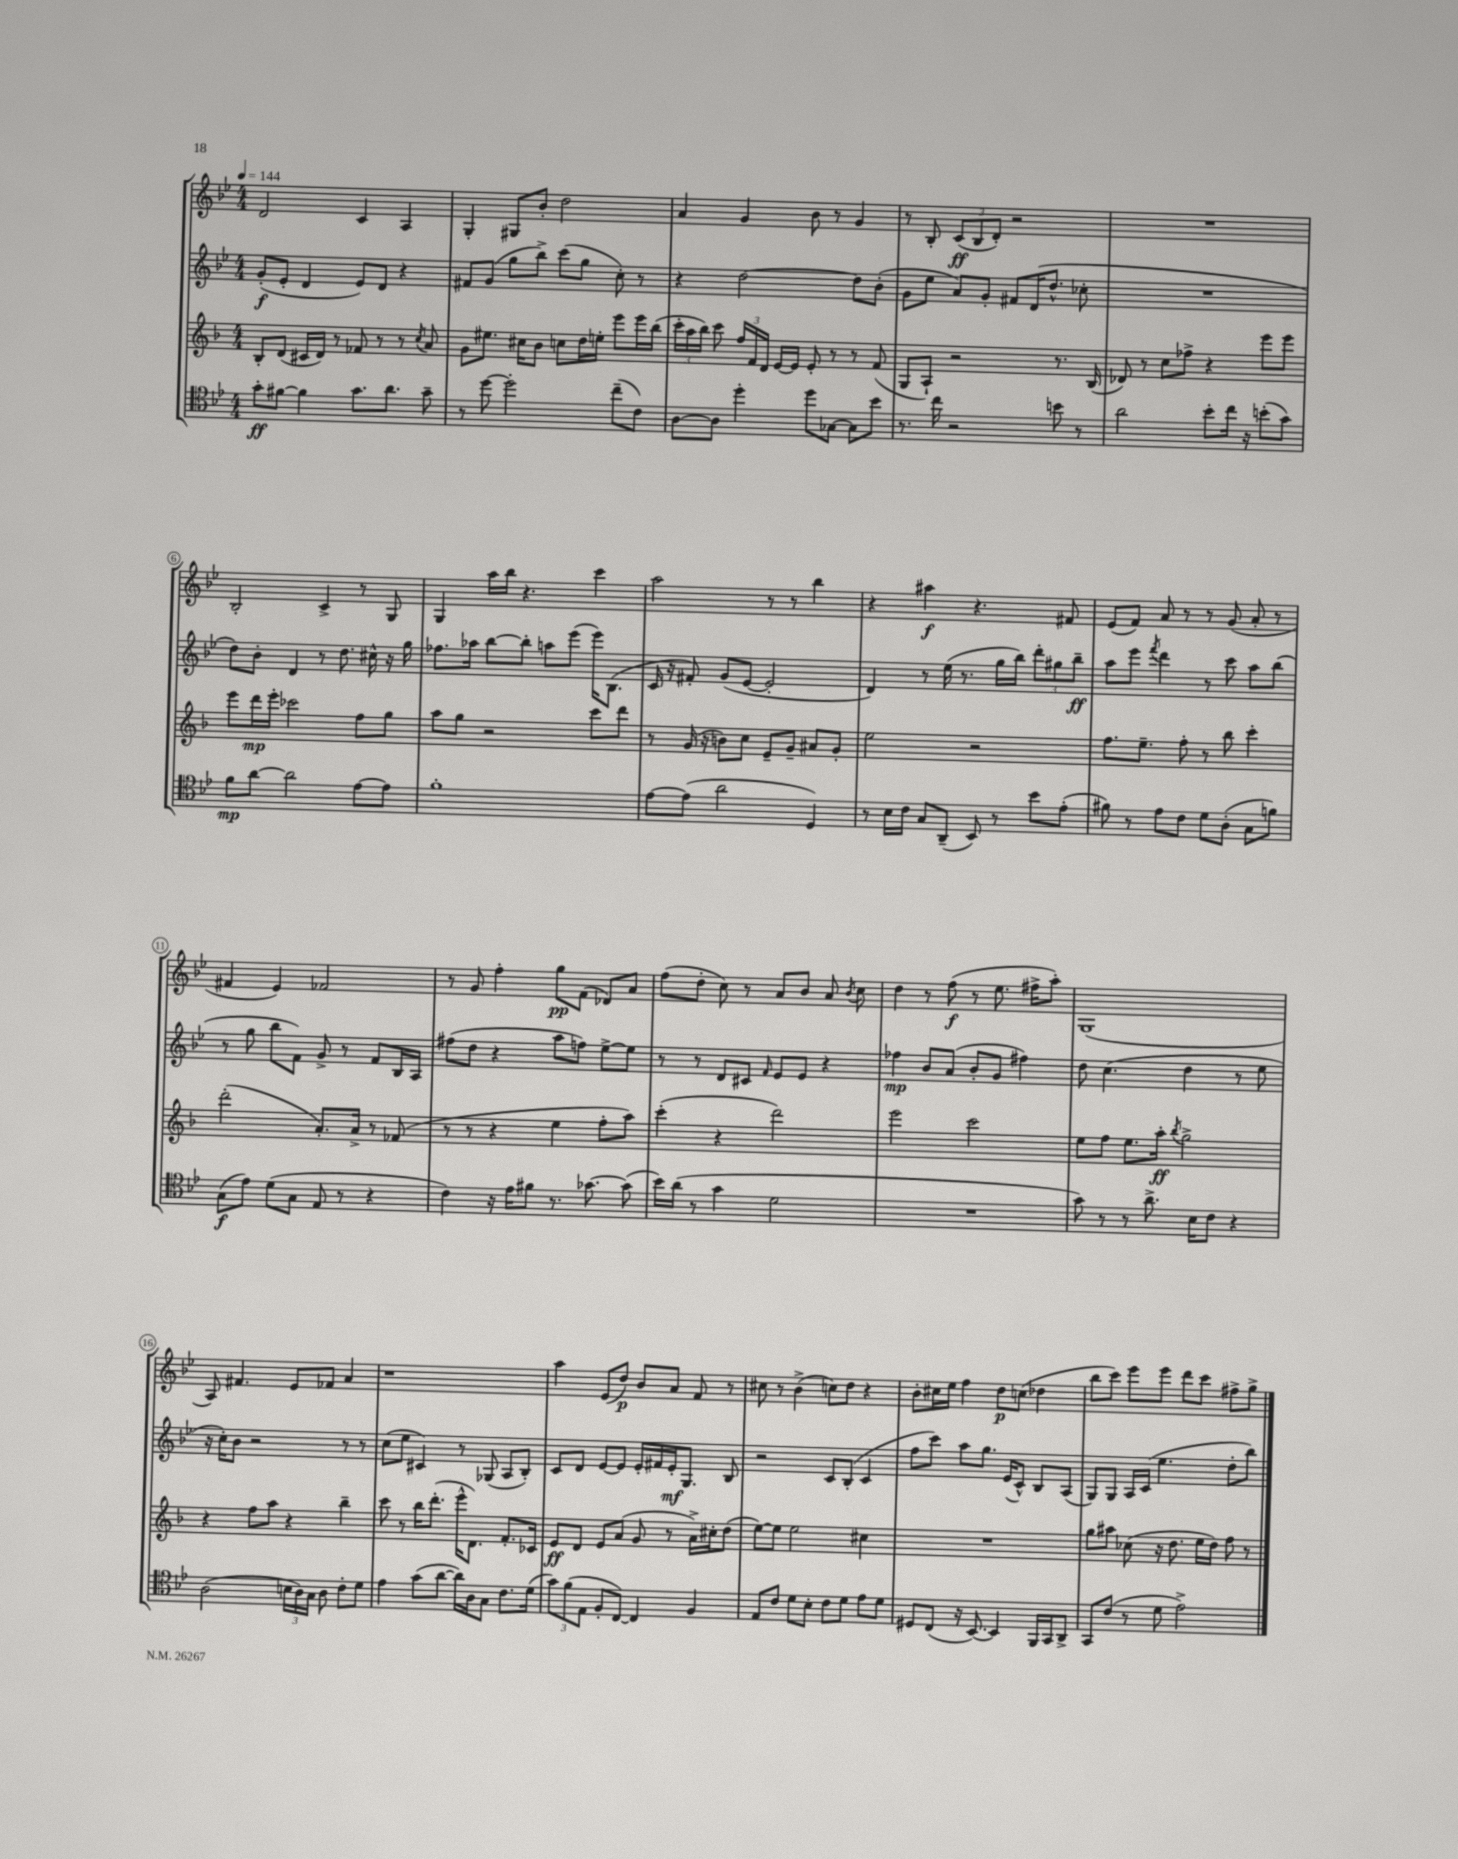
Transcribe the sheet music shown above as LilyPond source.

<<
\new StaffGroup <<
\new Staff = "s0" {
    \clef treble \key bes \major \numericTimeSignature \time 4/4 \tempo 4 = 144
    \autoBeamOff d'2 c'4 a4 |
    g4-. gis8[ bes'8]-. d''2 |
    a'4 g'4 bes'8 r8 g'4 |
    r8 bes8-. \tuplet 3/2 { c'8[\ff( bes8 d'8]-.) } r2 |
    R1 |
    bes2-. c'4-> r8 g8 |
    g4 a''16[ bes''16] r4. c'''4 |
    a''2 r8 r8 bes''4 |
    r4 ais''4\f r4. fis'8 |
    ees'8[( f'8]) a'8 r8 r8 g'8( a'8-. r8 |
    fis'4 ees'4) fes'2 |
    r8 g'8 f''4-. g''8[\pp f'8]( des'8[) a'8] |
    f''8[( d''8]-. c''8) r8 a'8[ bes'8] a'8 \acciaccatura { bes'8 } c''8 |
    d''4 r8 f''8\f( r8 ees''8. fis''16[-> a''8]-.) |
    g1( |
    a8) fis'4. ees'8[ fes'8] a'4 |
    r1 |
    a''4 ees'8[( d''8]\p) bes'8[ a'8] f'8 r8 |
    cis''8 r8 bes'4->( c''8[) d''8] r4 |
    bes'8[-. cis''16 ees''16] f''4 d''8[\p c''8]( des''4 |
    bes''8[ c'''8]) ees'''8[ ees'''8] d'''8[ c'''8] fis''8[-> g''8]-> \bar "|." |
}
\new Staff = "s1" {
    \clef treble \key bes \major \numericTimeSignature \time 4/4
    \autoBeamOff g'8[-.\f( ees'8]-. d'4 ees'8[) d'8] r4 |
    fis'8[ g'8]( g''8[ bes''8]->) c'''8[( g''8] c''8-.) r8 |
    r4 d''2~ d''8[ bes'8]-.( |
    g'8[ ees''8] a'8[) g'8]-. fis'8[ d'16( d''8.]-^ ces''8-. |
    R1 |
    d''8[) bes'8]-. d'4 r8 d''8. cis''16-^ r16 g''16 |
    fes''8.[ aes''16] bes''8[~ bes''8]-. a''8[ ees'''8]( ees'''16[) bes8.]( |
    c'16 r16 fis'8-.) g'8[( ees'8]~ ees'2-. |
    d'4) r8 ees''16( r8. g''16[ bes''16]) \tuplet 3/2 { d'''8[-. gis''8 bes''8]--\ff } |
    a''8[ ees'''8] \acciaccatura { f'''8 } d'''4 r8 c'''8 a''8[ bes''8]( |
    r8 g''8 bes''8[ f'8]) g'8-> r8 f'8[ bes16 a16] |
    fis''8[( d''8] r4 a''8[ f''8]) ees''8[~-> ees''8] |
    r8 r8 d'8[ cis'8] \grace { f'16 } ees'8[ ees'8] r4 |
    fes''4\mp bes'8[ a'8]( bes'8[-. g'8] fis''4) |
    d''8 c''4.( d''4 r8 ees''8 |
    r16 c''16[-.) bes'8] r2 r8 r8 |
    c''8[( ees''8] cis'4) r8 ges8( a8[ bes8]-.) |
    c'8[ d'8] ees'8[~ ees'8] ees'16[-. fis'16 ees'16-.\mf g8.] bes8 |
    r2 c'8[ bes8]-.( c'4 |
    f''8[ c'''8]) a''8[ g''8.] ees'16[( c'8]-^) bes8[ a8]( |
    g8[) g8] a16[ c'16]( ees''4. d''8[-. bes''8]) \bar "|." |
}
\new Staff = "s2" {
    \clef treble \key f \major \numericTimeSignature \time 4/4
    \autoBeamOff bes8[-. d'8]( cis'16[ d'16]) r8 fes'8 r8 r8 \acciaccatura { c''8 } a'8 |
    g'8[ eis''8.] cis''16[ bes'8] c''8[ d''16 e''16]-. e'''8[ e'''16 bes''16]( |
    \tuplet 3/2 { c'''16[-. a''16 bes''16]) } c'''8 \tuplet 3/2 { f''16[ f'16 d'16] } e'16[~ e'16] e'8-. r8 r8 f'8( |
    g8[ a8]-!) r2 r8. bes16( |
    des'8) r8 c''8[ fes''8]-> r4 e'''8[ e'''8] |
    e'''8[ d'''16\mp e'''16]-. ces'''2 f''8[ g''8] |
    a''8[ g''8] r2 c'''8[ d'''8] |
    r8 g'16( r16 b'8[) c''8] e'8[-- g'8]-- ais'8[ g'8]-. |
    e''2 r2 |
    f''8.[ e''8.]-- f''8-. r8 bes''8 c'''4-. |
    d'''2-.( a'8.[-.) a'16]-> r8 fes'8( |
    r8 r8 r4 e''4 f''8[-. a''8]) |
    c'''4-.( r4 d'''2) |
    e'''2 c'''2 |
    e''8[ f''8] e''8.[ a''16]-.\ff \acciaccatura { bes''8 } g''2-> |
    r4 f''8[ a''8] r4 bes''4-- |
    c'''8 r8 bes''16[ d'''8.]-.( e'''16[-^ d'8.]) f'8.[-. ces'16] |
    e'8[\ff d'8] e'8[ a'8]( g'8 r8 a'16[->) cis''16-. d''8]( |
    e''8[~) e''8] e''2 cis''4 |
    R1 |
    g''8[ ais''8] ces''8( r16 d''8. e''16[ d''16]) f''8 r8 \bar "|." |
}
\new Staff = "s3" {
    \clef tenor \key bes \major \numericTimeSignature \time 4/4
    \autoBeamOff g'8[-.\ff fis'8]~ fis'4 g'8.[ a'8.] g'8-- |
    r8 d''8~ d''2-. c''8[--( c'8]) |
    a8[~ a8] d''4-. d''8[ ges8]~ ges8[ bes'8] |
    r8. c''16 r2 b'8 r8 |
    a'2 bes'8[-. c''16] r16 b'8[-.( g'8]) |
    f'8[\mp a'8]~ a'2 ees'8[~ ees'8] |
    f'1-. |
    ees'8[~ ees'8]( a'2 d4) |
    r8 bes16[ c'16] g8[ a,8]--( bes,8) r8 bes'8[ ees'8]-.( |
    fis'8) r8 ees'8[ c'8] d'8[ a8]-.( g8[ f'8]) |
    g8[\f( ees'8]) d'8[( g8] ees8 r8 r4 |
    c'4) r16 ees'16[ fis'8] r8. ges'8.~ ges'8( |
    bes'16[) a'16]( r8 g'4 d'2 |
    R1 |
    g'8) r8 r8 a'8.-> bes16[ c'8] r4 |
    a2( \tuplet 3/2 { b16[ a16) g16] } a8 c'8[-. d'8] |
    ees'4 g'8[( a'8]~ a'16[) a16 g8] c'8.[ d'16]( |
    \tuplet 3/2 { g'8[) f'8( ees8] } f8[-. c8]~) c4 f4 |
    ees8[ c'8] d'8[ bes8]-. c'8[ d'8] ees'8[ d'8] |
    dis8[ c8]( r16 bes,8.~) bes,4 f,16[ g,16 a,8]-> |
    g,8[ c'8]( r8 d'8 ees'2->) \bar "|." |
}
>>
>>
\layout { \context { \Score \override BarNumber.stencil = #(make-stencil-circler 0.1 0.3 ly:text-interface::print) } }
